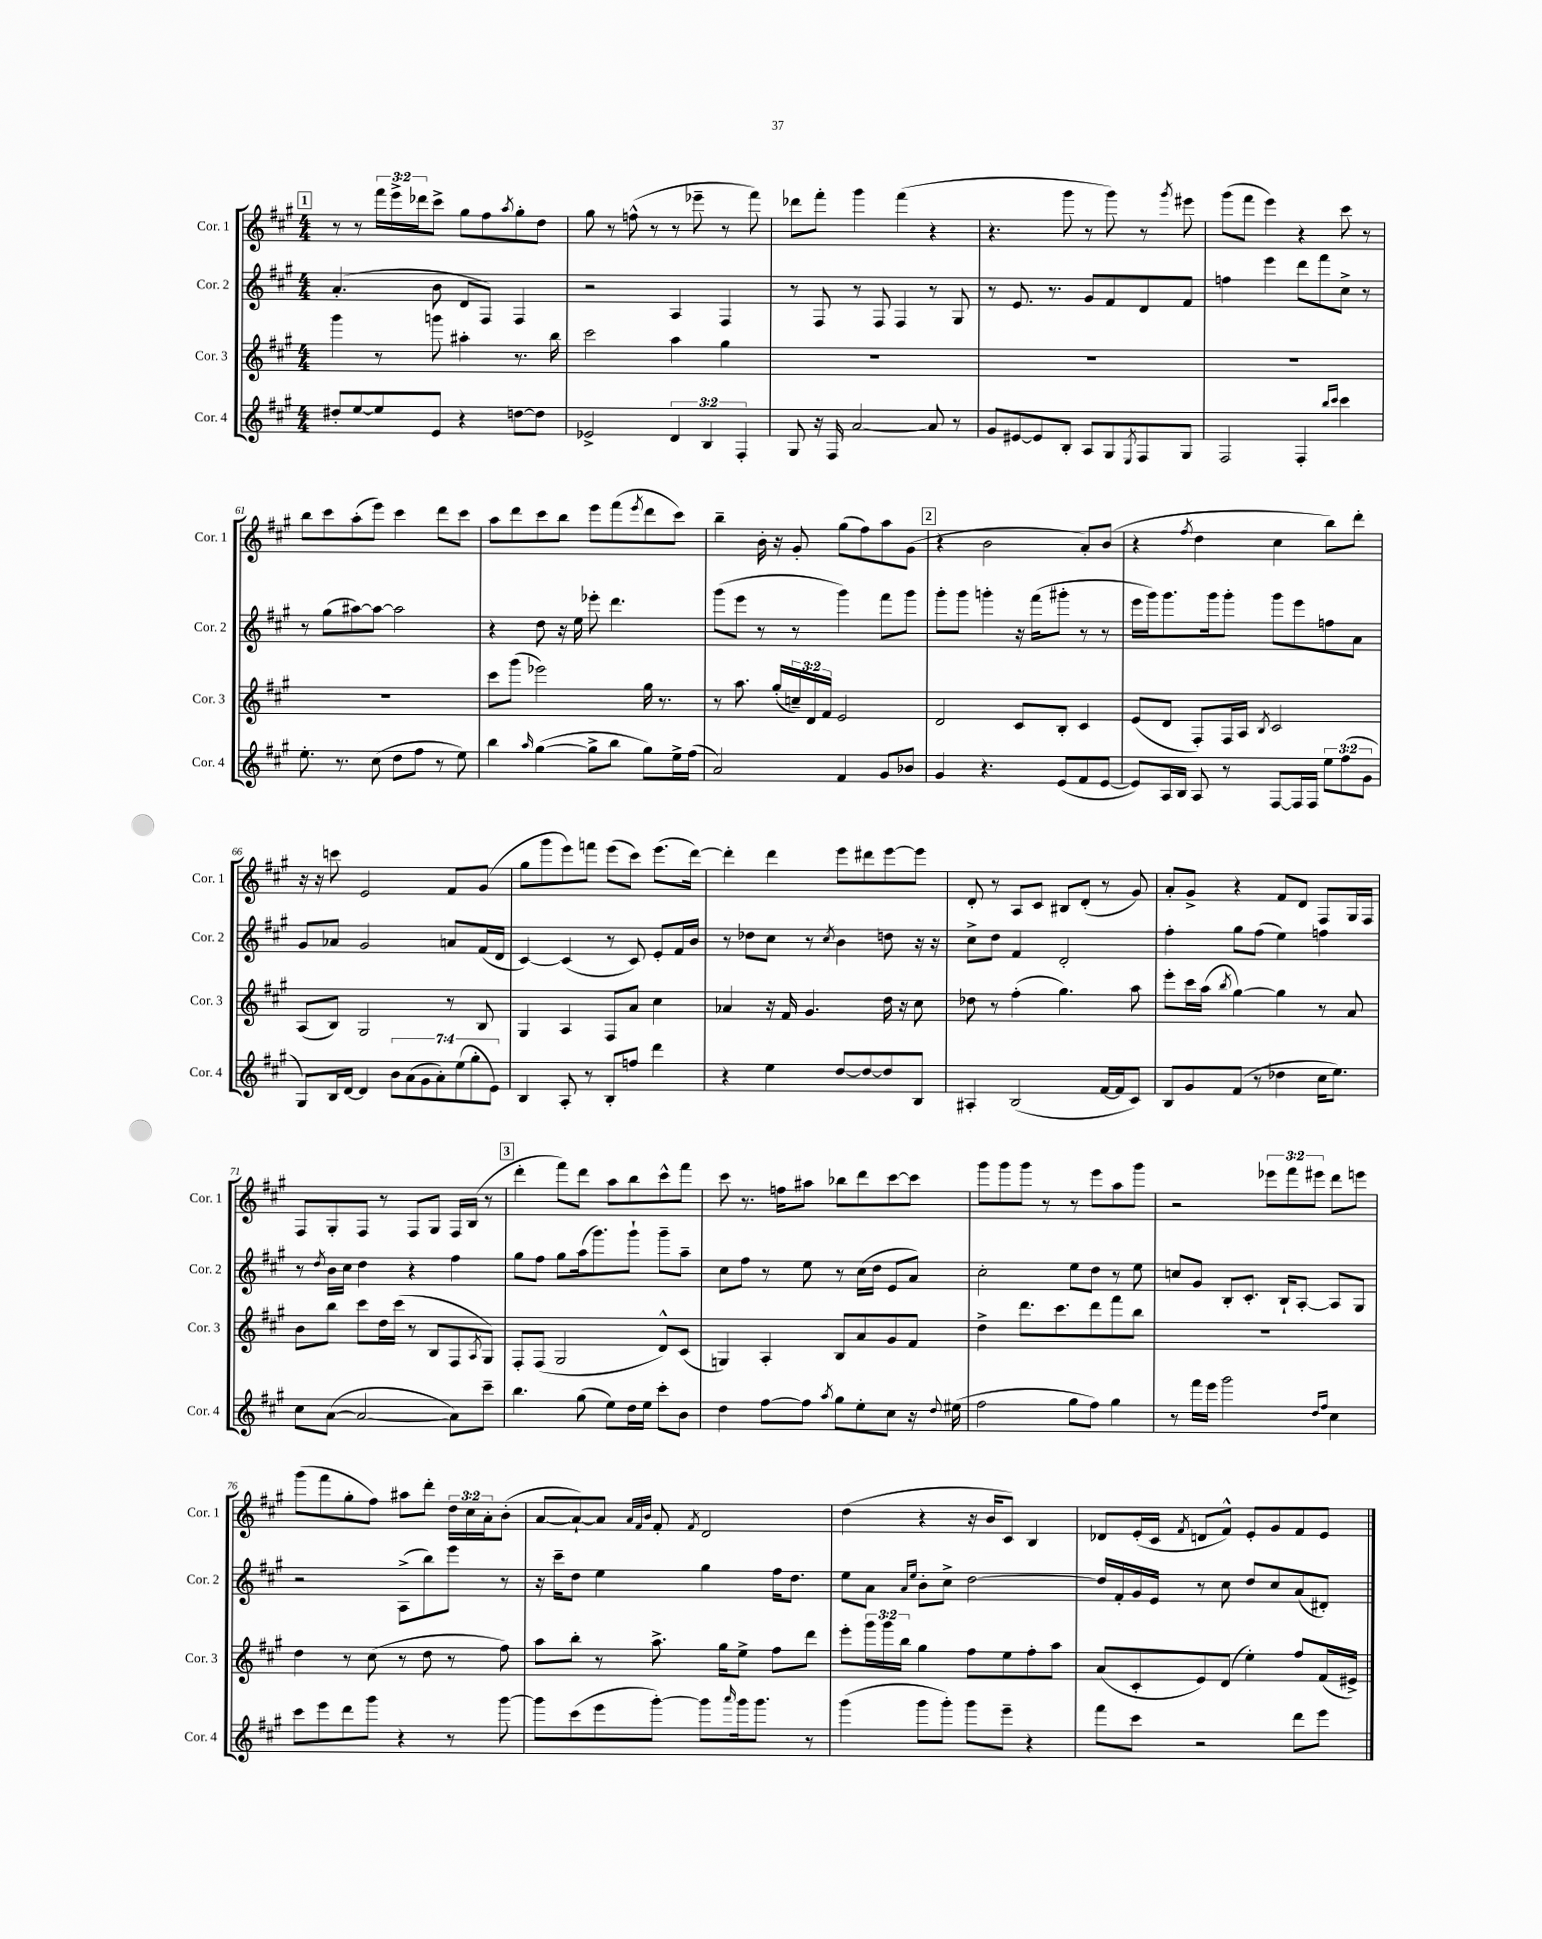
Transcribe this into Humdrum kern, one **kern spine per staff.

**kern	**kern	**kern	**kern
*staff4	*staff3	*staff2	*staff1
*clefG2	*clefG2	*clefG2	*clefG2
*k[f#c#g#]	*k[f#c#g#]	*k[f#c#g#]	*k[f#c#g#]
*M4/4	*M4/4	*M4/4	*M4/4
8dd#'	4ggg#	(4.a'	8r
[8ee	.	.	8r
8ee]	8r	.	24fff#
.	.	.	24eee^
.	.	.	24ddd-
8e	8ggg	8b	8ccc#^
4r	4aa#'	8d	8gg#
.	.	8F#)	8ff#
.	.	.	8qaa
[8dd	8.r	4F#	8gg#'
8dd]	.	.	8dd
.	16bb	.	.
=	=	=	=
2e-^	2ccc#	2r	8gg#
.	.	.	8r
.	.	.	(8ff^^
.	.	.	8r
6d	4aa	4A	8r
.	.	.	8eee-~
6B	.	.	.
.	4gg#	4F#	8r
6F#'	.	.	.
.	.	.	8fff#)
=	=	=	=
8G#	1r	8r	8ddd-
16r	.	8F#	8fff#'
16F#	.	.	.
[2a	.	8r	4ggg#
.	.	8F#	.
.	.	4F#	(4fff#
8a]	.	8r	4r
8r	.	8G#	.
=	=	=	=
8g#	1r	8r	4.r
[8e#	.	8.e	.
8e#]	.	.	.
.	.	8.r	.
8B'	.	.	8ggg#
8A	.	8g#	8r
8G#	.	8f#	8ggg#)
8qE	.	.	.
8F#	.	8d	8r
.	.	.	8qggg#
8G#	.	8f#	8eee#
=	=	=	=
2F#	1r	4ff	(8ggg#
.	.	.	8fff#
.	.	4eee	4eee)
4F#'	.	8ddd	4r
.	.	8fff#	.
16qqbb	.	.	.
16qqccc#	.	.	.
4ccc#	.	8cc#^	8ccc#
.	.	8r	8r
=	=	=	=
8.ee'	1r	8r	8bb
.	.	(8gg#	8ccc#
8.r	.	.	.
.	.	[8aa#)	(8aa'
(8cc#	.	8aa#_	8eee)
8dd	.	2aa#]	4ccc#
8ff#	.	.	.
8r	.	.	8ddd
8ee)	.	.	8ccc#
=	=	=	=
4bb	8ccc#	4r	8aa
.	(8ggg#	.	8ddd
16qqaa	.	.	.
([4gg#	2eee-)	8dd	8ccc#
.	.	16r	8bb
.	.	16ee	.
8gg#^]	.	8eee-'	8eee
8bb	.	4.ddd	(8fff#
.	.	.	8qeee
8gg#)	16gg#	.	8ddd
.	8.r	.	.
16ee^	.	.	8ccc#)
(16ff#	.	.	.
=	=	=	=
2a)	8r	(8ggg#	4bb~
.	8.aa	8eee	.
.	.	8r	16b'
.	(16gg#'	.	16r
.	24cc~)	8r	8g#'
.	24d	.	.
.	24f#	.	.
4f#	2e	4ggg#)	(8gg#
.	.	.	8ff#)
8g#	.	8fff#	8aa
8b-	.	8ggg#	(8g#
=	=	=	=
4g#	2d	8ggg#'	4r
.	.	8ggg#	.
4.r	.	4ggg'	2b
.	8c#	16r	.
.	.	(16fff#	.
(8e	8B'	8ggg#'	.
8f#	4c#	8r	8a')
[8e	.	8r	(8b
=	=	=	=
8e])	(8e	16eee	4r
.	.	16ggg#)	.
16A	8d	8.ggg#	.
16B	.	.	.
.	.	.	8qff#
8A	8F#')	.	4dd
.	.	16ggg#	.
8r	16F#	8ggg#'	.
.	16A	.	.
.	8qB	.	.
[8F#	2c#	8ggg#	4cc#
16F#]	.	8eee	.
16F#	.	.	.
12ee	.	8ff	8bb)
(12ff#	.	.	.
.	.	8a	8ddd'
12g#	.	.	.
=	=	=	=
8G#)	(8A	8g#	16r
.	.	.	16r
16B	8B)	8a-	8ccc
[16d	.	.	.
4d]	2G#	2g#	2e
14b	.	.	.
(14a	.	.	.
14g#	.	.	.
14a')	.	.	.
.	8r	8a	8f#
(14ee	.	.	.
14gg#'	.	.	.
.	8B	(16f#	(8g#
14e)	.	.	.
.	.	16d	.
=	=	=	=
4B	4G#	[4c#)	8gg#
.	.	.	8ggg#
8A'	4A	(4c#]	8eee)
8r	.	.	8fff
8B'	8F#	8r	(8eee
8ff	8a	8c#)	8ccc#)
4ddd	4cc#	8e'	(8.eee
.	.	16f#	.
.	.	16b	[16ddd)
=	=	=	=
4r	4a-	8r	4ddd']
.	.	8dd-	.
4ee	16r	8cc#	4ddd
.	16f#	.	.
.	4.g#	8r	.
.	.	8qcc#	.
[8dd	.	4b	8eee
8dd_	.	.	8ddd#
8dd]	16dd	8dd	[8eee
.	16r	.	.
8B	8cc#	16r	8eee]
.	.	16r	.
=	=	=	=
4A#'	8dd-	8cc#^	8d'
.	8r	8dd	8r
(2B	(4ff#'	4f#	8A
.	.	.	8c#
.	4.gg#)	2d'	8B#
.	.	.	(8d'
[16f#	.	.	8r
16f#]	.	.	.
8c#)	8aa	.	8g#)
=	=	=	=
8B	8eee'	4ff#'	8a'
8g#	16ccc#	.	8g#^
.	(16aa	.	.
.	8qbb	.	.
(8f#	[4gg#)	8gg#	4r
8r	.	(8ff#	.
4dd-	4gg#]	4ee)	8f#
.	.	.	8d
16cc#	8r	4ff	8F#
8.ee)	.	.	.
.	8a	.	16G#
.	.	.	16F#
=	=	=	=
8cc#	8b	8r	8F#
.	.	8qdd	.
([8a	8bb	16b	8G#'
.	.	16cc#	.
2a_	8ccc#	4dd	8F#
.	16dd	.	8r
.	(16ccc#	.	.
.	8r	4r	8F#
.	8B	.	8G#
8a])	8F#	4ff#	16F#
.	.	.	(16B
.	8qA	.	.
8ccc#~	8G#)	.	8r
=	=	=	=
4.bb	8F#'	8gg#	4ddd'
.	(8F#	8ff#	.
.	2G#	8gg#	8fff#)
(8gg#	.	(16aa	8ddd
.	.	8.ggg#)	.
8ee)	.	.	8aa
16dd	.	8ggg#`	8bb
16ee	.	.	.
8ccc#'	8d^^)	8ggg#~	8ccc#^^
8b	(8c#	8aa~	8fff#
=	=	=	=
4dd	4G)	8cc#	8ccc#
.	.	8ff#	8.r
[8ff#	4A'	8r	.
.	.	.	16ff
8ff#]	.	8ee	8aa#
8qaa	.	.	.
8gg#	8B	8r	8bb-
8ee'	8a	(16cc#	8ddd
.	.	16dd	.
8cc#	8g#	8e	[8ccc#
16r	8f#	8a)	8ccc#]
8qqdd	.	.	.
(16ee#	.	.	.
=	=	=	=
2ff#	4dd^	2cc#'	8ggg#
.	.	.	8ggg#
.	8.ddd	.	8ggg#
.	.	.	8r
.	8.ccc#	.	.
8gg#	.	8ee	8r
8ff#)	8ddd	8dd	8eee
4gg#	8fff#	8r	8aa
.	8bb	8ee	8ggg#
=	=	=	=
8r	1r	8cc	2r
16fff#	.	8g#	.
16eee	.	.	.
2ggg#	.	8B'	.
.	.	8.c#'	.
.	.	.	12eee-
.	.	16B`	.
.	.	.	12fff#
.	.	[8A'	.
.	.	.	12eee#
16qqdd	.	.	.
16qqff#	.	.	.
4cc#	.	8A]	8ddd
.	.	8G#	8eee
=	=	=	=
8ccc#	4dd	2r	(8ggg#
8eee	.	.	8fff#
8ddd	8r	.	8gg#'
8ggg#	(8cc#	.	8ff#)
4r	8r	(8A^	8aa#
.	8dd	8bb)	8ddd'
8r	8r	8eee	24dd
.	.	.	24cc#
.	.	.	24a'
[8ggg#	8ff#)	8r	(8b'
=	=	=	=
8ggg#]	8aa	16r	[8a
.	.	16ccc#~	.
(8ccc#	8bb'	8dd	8a`_)
8eee	8r	4ee	8a]
.	.	.	32qqa
.	.	.	32qqf#
.	.	.	32qqb
[8ggg#')	8.aa^	.	8f#'
.	.	.	8qf#
8ggg#]	.	4gg#	2d
.	16gg#	.	.
16qqaaa	.	.	.
16ggg#	8ee^	.	.
8.ggg#	.	.	.
.	8ff#	16ff#	.
.	.	8.dd	.
8r	8ddd	.	.
=	=	=	=
(4ggg#	8eee'	8ee	(4dd
.	24ggg#	8a	.
.	24ggg#	.	.
.	24bb	.	.
.	.	16qqa	.
.	.	16qqee	.
8ggg#	4gg#	8b'	4r
8ggg#')	.	8cc#^	.
8ggg#	8ff#	[2dd	16r
.	.	.	16b
8eee~	8ee	.	8c#)
4r	8ff#'	.	4B
.	8aa	.	.
=	=	=	=
8fff#	(8a	16dd]	8d-
.	.	16f#'	.
8ccc#	8c#'	16g#	(16e'
.	.	16e	16c#
.	.	.	8qf#
2r	8e)	8r	8d
.	(8d	8cc#	8f#^^)
.	4ee')	8dd	8e'
.	.	8cc#	8g#
8ddd	8ff#	(8a	8f#
8eee	(16f#	8d#')	8e
.	16e#^)	.	.
==	==	==	==
*-	*-	*-	*-
